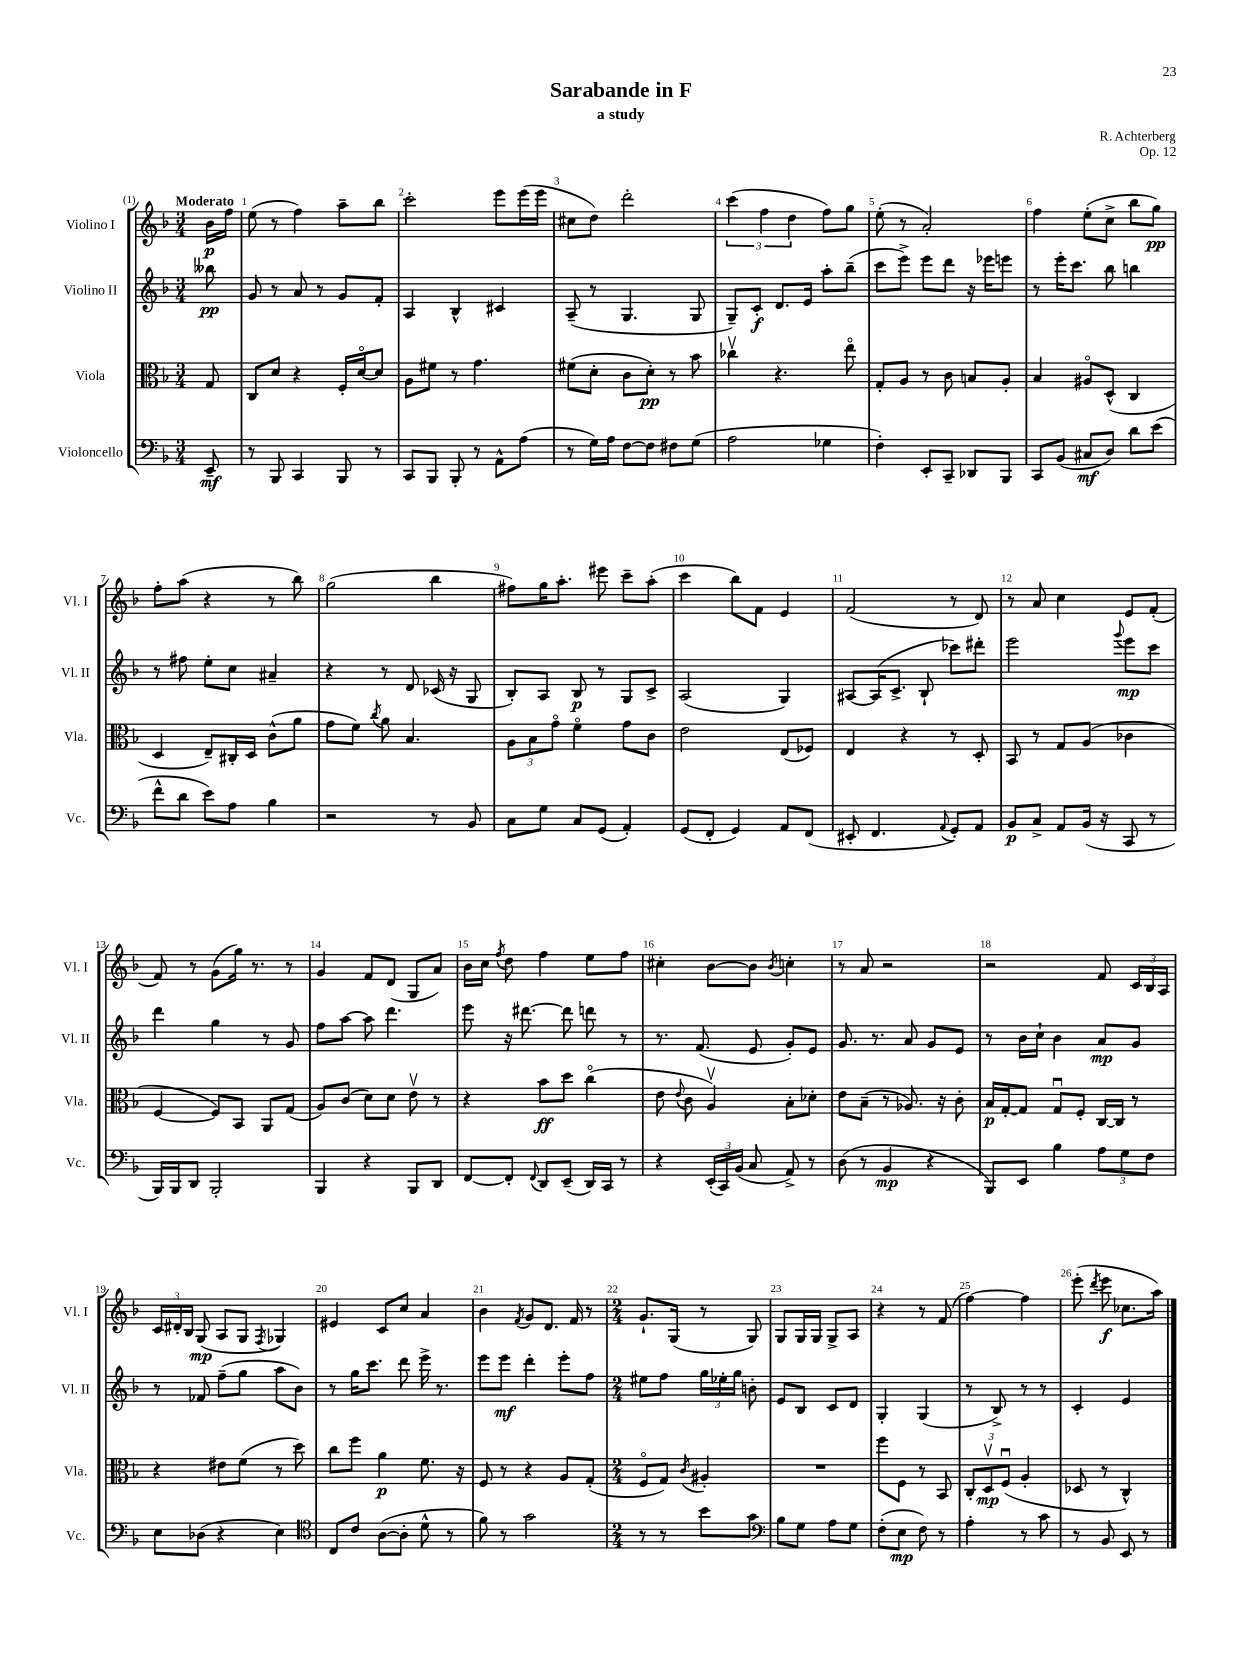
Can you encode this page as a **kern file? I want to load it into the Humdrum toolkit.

**kern	**kern	**kern	**kern
*staff4	*staff3	*staff2	*staff1
*clefF4	*clefC3	*clefG2	*clefG2
*k[b-]	*k[b-]	*k[b-]	*k[b-]
*M3/4	*M3/4	*M3/4	*M3/4
8EE~	8G	8bb--	16b-
.	.	.	16ff
=	=	=	=
8r	8C	8g	(8ee
8BBB-	8d	8r	8r
4CC	4r	8a	4ff)
.	.	8r	.
8BBB-	16F'	8g	8aa~
.	[16do	.	.
8r	8d]	8f'	8bb-
=	=	=	=
8CC	8A	4A	2ccc'
8BBB-	8f#	.	.
8BBB-'	8r	4B-^^	.
8r	4.g	.	.
8AA^^	.	4c#	8eee
(8A	.	.	(16eee
.	.	.	16eee
=	=	=	=
8r	(8f#	(8A~	8cc#
16G)	8d'	8r	8dd)
16A	.	.	.
[8F	8c	4.G	2ddd'
8F]	8d')	.	.
8F#	8r	.	.
(8G	8b-	8G	.
=	=	=	=
2A	4cc-v	8G~)	(6ccc
.	.	8c'	.
.	.	.	6ff
.	4.r	8.d	.
.	.	.	6dd
.	.	16e	.
4G-	.	8aa'	8ff)
.	8eeo	(8bb-~	8gg
=	=	=	=
4F')	8G'	8ccc	(8ee'
.	8A	8eee^)	8r
8EE'	8r	8eee	2a')
8CC~	8c	8ddd	.
8DD-	8B	16r	.
.	.	16eee-	.
8BBB-	8A'	8eee	.
=	=	=	=
8CC	4B-	8r	4ff
(8BB-	.	16eee'	.
.	.	8.ccc	.
8C#	8A#o	.	(8ee'
8D)	(8D^^	8bb-	8cc^
8d	4C	4bb	8bb-
(8e	.	.	8gg)
=	=	=	=
8f^^	4D	8r	8ff'
8d	.	8ff#	(8aa
8e)	8E~)	8ee'	4r
8A	16C#'	8cc	.
.	16D	.	.
4B-	(8c^^	4a#~	8r
.	8a	.	8bb-)
=	=	=	=
2r	8g	4r	(2gg
.	8f)	.	.
.	8qcc	.	.
.	8a	8r	.
.	4.B-	8d	.
8r	.	(16c-	4bb-
.	.	16r	.
8BB-	.	8G	.
=	=	=	=
8C	12A	8B-')	8ff#)
.	12B-	.	.
8G	.	8A	16gg
.	12go	.	.
.	.	.	8.aa'
8C	4fo	8B-	.
(8GG	.	8r	8eee#
4AA')	8g	8G	8ccc~
.	8c	8c^	(8aa'
=	=	=	=
(8GG	2e	(2A	4ccc
8FF'	.	.	.
4GG)	.	.	8bb-)
.	.	.	8f
8AA	(8E	4G)	4e
(8FF	8F-)	.	.
=	=	=	=
8EE#'	4E	[8A#	(2f
4.FF	.	(16A#]	.
.	.	8.c^	.
.	4r	.	.
.	.	8B-`	.
8qqAA	.	.	.
8GG')	8r	8ccc-)	8r
8AA	8D'	8ddd#'	8d)
=	=	=	=
8BB-	8BB-	2eee	8r
8C^	8r	.	8a
8AA	8G	.	4cc
(16BB-	(8A	.	.
16r	.	.	.
.	.	8qqggg	.
8CC	4c-	8eee	8e
8r	.	8ccc	(8f'
=	=	=	=
16BBB-)	[4F	4ddd	8f)
16BBB-	.	.	.
8DD	.	.	8r
2BBB-'	8F])	4gg	(8g
.	8BB-	.	16gg)
.	.	.	8.r
.	8AA	8r	.
.	(8G	8g	8r
=	=	=	=
4BBB-	8A)	8ff	4g
.	(8c	[8aa	.
4r	8d)	8aa]	8f
.	8d	4.ddd	(8d
8BBB-	8ev	.	8G
8DD	8r	.	8a)
=	=	=	=
[8FF	4r	8eee	16b-
.	.	.	16cc
.	.	.	8qff
8FF']	.	16r	8dd
.	.	[8.ddd#	.
8qqFF	.	.	.
8DD	8b-	.	4ff
(8EE~	8dd	8ddd#]	.
16DD)	(4cco	8ddd	8ee
16CC	.	.	.
8r	.	8r	8ff
=	=	=	=
4r	8e	8.r	4cc#'
.	8qqe	.	.
.	8c	.	.
.	.	(8.f	.
(24EE'	4Av)	.	[8b-
24CC)	.	.	.
(24BB-	.	.	.
8C	.	8e	8b-]
.	.	.	8qb-
8AA^)	8B-'	8g')	4cc'
8r	8d-'	8e	.
=	=	=	=
(8D	8e	8.g	8r
8r	(8B-~	.	8a
.	.	8.r	.
4BB-	8r	.	2r
.	8.A-)	8a	.
4r	.	8g	.
.	16r	.	.
.	8c'	8e	.
=	=	=	=
8BBB-)	16B-	8r	2r
.	[16G'	.	.
8EE	8G]	16b-	.
.	.	16cc`	.
4B-	8Gu	4b-	.
.	8F'	.	.
12A	[16C	8a	8f
.	16C]	.	.
12G	.	.	.
.	8r	8g	24c
12F	.	.	24B-
.	.	.	24A
=	=	=	=
8E	4r	8r	24c
.	.	.	24d#'
.	.	.	24B-
(8D-	.	8f-	(8G
4r	8e#	(8ff~	8A
.	(8f	8gg	8G
.	.	.	8qF
4E)	8r	8aa	4G-)
.	8dd)	8b-)	.
=	=	=	=
*clefC4	*	*	*
8C	8cc	8r	4e#
8c	8ff	16gg	.
.	.	8.ccc	.
([8A	4a	.	8c
8A']	.	8ddd	8cc
8d^^	8.f	16eee^	4a
.	.	8.r	.
8r	.	.	.
.	16r	.	.
=	=	=	=
8f)	8F	8eee	4b-
8r	8r	8eee	.
.	.	.	8qf
2g	4r	4ddd'	8g
.	.	.	8.d
.	8A	8eee'	.
.	.	.	16f
.	(8G'	8ff	8r
=	=	=	=
*M2/4	*M2/4	*M2/4	*M2/4
8r	8Fo	8ee#	8.g`
8r	8G)	8ff	.
.	.	.	(16G
.	8qc	.	.
8b-	4A#'	24gg	8r
.	.	24ee-'	.
.	.	24gg	.
8g	.	8b'	8G)
=	=	=	=
*clefF4	*	*	*
8B-	2r	8e	8G
8G	.	8B-	16G
.	.	.	16G
8A	.	8c	8G^
8G	.	8d	8A
=	=	=	=
(8F'	8ff	4G'	4r
8E	8F	.	.
8F)	8r	(4G	8r
8r	8BB-	.	(8f
=	=	=	=
4A'	12C'	8r	[4ff)
.	12Dv	.	.
.	.	8B-^)	.
.	(12Fu	.	.
8r	4A'	8r	4ff]
8c	.	8r	.
=	=	=	=
8r	8D-	4c'	(8eee'
.	.	.	8qddd
8BB-	8r	.	8eee
8EE	4C^^)	4e	8.cc-
8r	.	.	.
.	.	.	16aa)
==	==	==	==
*-	*-	*-	*-
